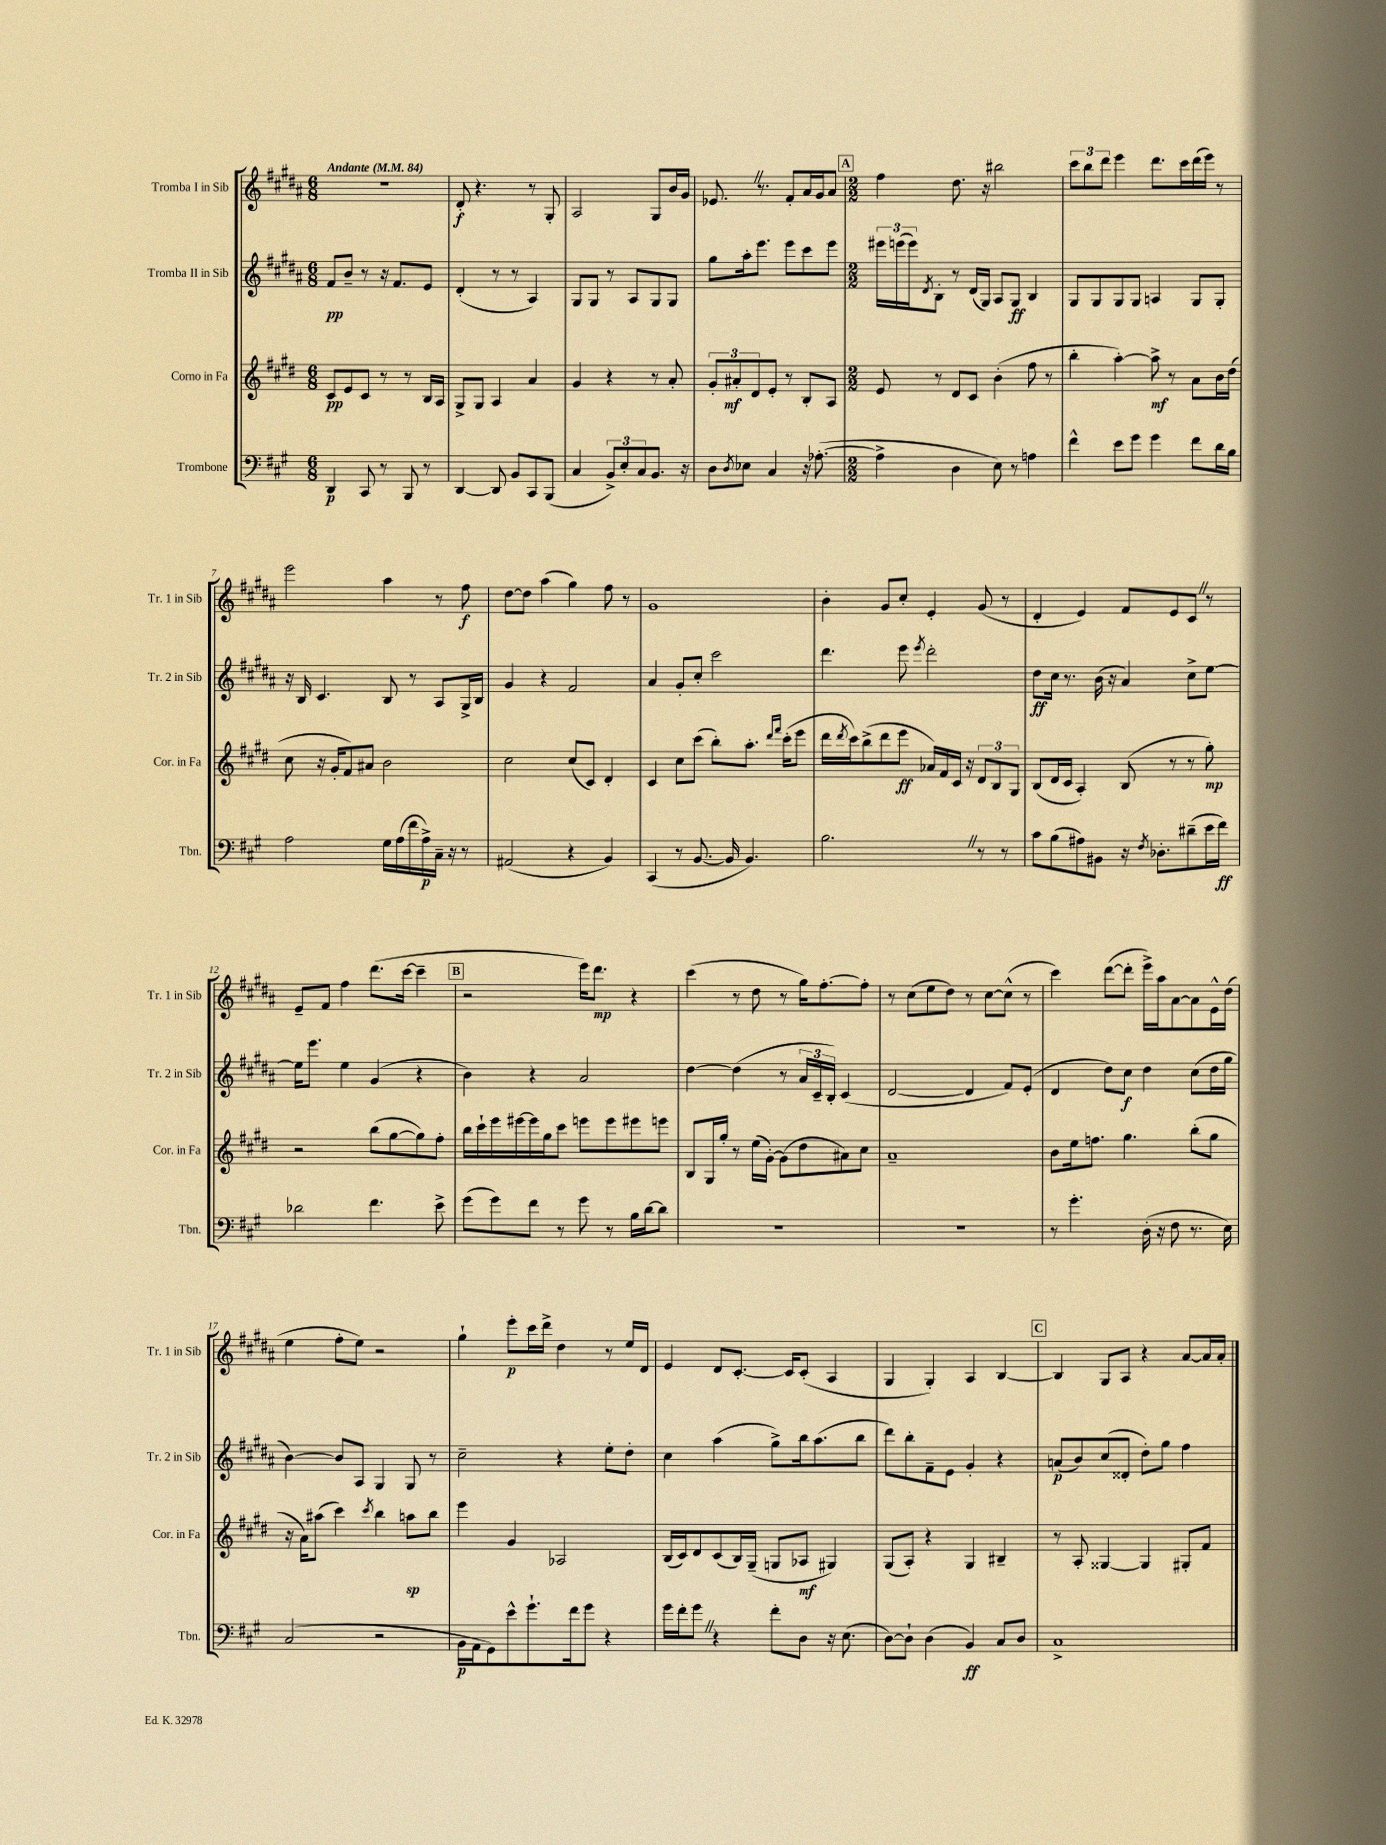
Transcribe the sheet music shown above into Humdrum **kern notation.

**kern	**dynam	**kern	**dynam	**kern	**dynam	**kern	**dynam
*part4	*part4	*part3	*part3	*part2	*part2	*part1	*part1
*staff4	*staff4	*staff3	*staff3	*staff2	*staff2	*staff1	*staff1
*I"Trombone	*	*I"Corno in Fa	*	*I"Tromba II in Sib	*	*I"Tromba I in Sib	*
*I'Tbn.	*	*I'Cor. in Fa	*	*I'Tr. 2 in Sib	*	*I'Tr. 1 in Sib	*
*clefF4	*	*clefG2	*	*clefG2	*	*clefG2	*
*k[f#c#g#]	*	*k[f#c#g#d#]	*	*k[f#c#g#d#a#]	*	*k[f#c#g#d#a#]	*
*M6/8	*	*M6/8	*	*M6/8	*	*M6/8	*
*MM84	*	*MM84	*	*MM84	*	*MM84	*
=1	=1	=1	=1	=1	=1	=1	=1
!	!	!	!	!	!	!LO:TX:a:B:t=Andante	!
4DD/	p	8c#/L	pp	8f#/L	pp	2.r	.
.	.	8e/	.	8b~/J	.	.	.
8CC#/	.	8c#/J	.	8r	.	.	.
8r	.	8r	.	16r	.	.	.
.	.	.	.	8.f#/L	.	.	.
8BBB/	.	8r	.	.	.	.	.
8r	.	16B/LL	.	8e/J	.	.	.
.	.	16A/JJ	.	.	.	.	.
=2	=2	=2	=2	=2	=2	=2	=2
[4DD/	.	8G#^/L	.	(4d#'/	.	8d#'/	f
.	.	8G#/J	.	.	.	4.r	.
8DD/]	.	4A/	.	8r	.	.	.
8BB/L	.	.	.	8r	.	.	.
8CC#/	.	4a/	.	4A#/)	.	8r	.
(8BBB/J	.	.	.	.	.	8G#'/	.
=3	=3	=3	=3	=3	=3	=3	=3
4C#/	.	4g#/	.	8G#/L	.	2A#/	.
.	.	.	.	8G#/J	.	.	.
12BB^/L)	.	4r	.	8r	.	.	.
12E'/	.	.	.	.	.	.	.
.	.	.	.	8A#/L	.	.	.
12C#/	.	.	.	.	.	.	.
8.BB/J	.	8r	.	8G#/	.	8G#/L	.
.	.	8a'/	.	8G#/J	.	16b/L	.
16r	.	.	.	.	.	16g#/JJ	.
=4	=4	=4	=4	=4	=4	=4	=4
8D\L	.	12g#'/L	.	8gg#\L	.	8.e-XZ/	.
.	.	12a#X'/	mf	.	.	.	.
8qD/	.	.	.	.	.	.	.
8E-X\J	.	.	.	16aa#'\k	.	.	.
.	.	12d#/	.	.	.	.	.
.	.	.	.	8.eee\J	.	8.r	.
4C#/	.	8e'/J	.	.	.	.	.
.	.	8r	.	8eee\L	.	8f#'/L	.
16r	.	8B'/L	.	8ccc#\	.	16a#/L	.
([8.A-X'\	.	.	.	.	.	16g#/J	.
.	.	8A/J	.	8eee\J	.	8a#/J	.
!!LO:REH:place=s1:t=A
=5	=5	=5	=5	=5	=5	=5	=5
*M2/2	*	*M2/2	*	*M2/2	*	*M2/2	*
4A-^\]	.	8e/	.	24eee#X\LL	.	4ff#\	.
.	.	.	.	(24eeen\	.	.	.
.	.	.	.	24eee\J)	.	.	.
.	.	.	.	8qd#/	.	.	.
.	.	8r	.	8B'\J	.	.	.
4D\	.	8d#/L	.	8r	.	8.dd#\	.
.	.	8c#/J	.	(16d#/LL	.	.	.
.	.	.	.	16G#/JJ)	.	16r	.
8E\)	.	(4b'\	.	8A#/L	.	2bb#X\	.
8r	.	.	.	8G#/J	ff	.	.
4An\	.	8ff#\	.	4B/	.	.	.
.	.	8r	.	.	.	.	.
=6	=6	=6	=6	=6	=6	=6	=6
4f#^^\	.	4bb'\	.	8G#/L	.	12ccc#\L	.
.	.	.	.	.	.	12bb\	.
.	.	.	.	8G#/	.	.	.
.	.	.	.	.	.	12ddd#\J	.
8e\L	.	[4aa'\)	.	8G#/	.	4eee\	.
8g#\J	.	.	.	8G#/J	.	.	.
4g#\	.	8aa^\]	mf	4An/	.	8.ddd#\L	.
.	.	8r	.	.	.	.	.
.	.	.	.	.	.	16ccc#\L	.
8f#\L	.	8a\L	.	8G#/L	.	(16ddd#\	.
.	.	.	.	.	.	16eee\JJ)	.
16d\L	.	16b\L	.	8G#'/J	.	8r	.
16B\JJ	.	(16dd#\JJ	.	.	.	.	.
!!LO:LB:g=z
=7	=7	=7	=7	=7	=7	=7	=7
2A\	.	8cc#\	.	16r	.	2eee\	.
.	.	.	.	16B/	.	.	.
.	.	16r	.	4.c#/	.	.	.
.	.	16g#'/KL	.	.	.	.	.
.	.	8f#/)	.	.	.	.	.
.	.	8a#X/J	.	.	.	.	.
16G#\LL	.	2b\	.	8B/	.	4aa#\	.
(16A\	.	.	.	.	.	.	.
16f#\	.	.	.	8r	.	.	.
16A^\)	p	.	.	.	.	.	.
16C#~\JJ	.	.	.	8A#/L	.	8r	.
16r	.	.	.	.	.	.	.
8r	.	.	.	16G#^/L	.	8ff#\	f
.	.	.	.	16B/JJ	.	.	.
=8	=8	=8	=8	=8	=8	=8	=8
(2AA#X/	.	2cc#\	.	4g#/	.	[8dd#\L	.
.	.	.	.	.	.	8dd#\J]	.
.	.	.	.	4r	.	(4aa#\	.
4r	.	(8cc#/L	.	2f#/	.	4gg#\)	.
.	.	8c#/J)	.	.	.	.	.
4BB/)	.	4d#'/	.	.	.	8ff#\	.
.	.	.	.	.	.	8r	.
=9	=9	=9	=9	=9	=9	=9	=9
(4CC#/	.	4c#/	.	4a#/	.	1g#	.
8r	.	8cc#\L	.	8g#'/L	.	.	.
[8.BB/	.	(8ccc#\J	.	8cc#'/J	.	.	.
.	.	8bb'\L)	.	2ccc#\	.	.	.
16BB/]	.	.	.	.	.	.	.
4.BB/)	.	8.aa'\J	.	.	.	.	.
.	.	16qqddd#/LL	.	.	.	.	.
.	.	16qqfff#/JJ	.	.	.	.	.
.	.	(16ccc#'\KL	.	.	.	.	.
.	.	8eee\J	.	.	.	.	.
=10	=10	=10	=10	=10	=10	=10	=10
2.BZ\	.	16ddd#\LL	.	4.ddd#\	.	4b'\	.
.	.	8qddd#/	.	.	.	.	.
.	.	16ccc#\J)	.	.	.	.	.
.	.	(8bb^\	.	.	.	.	.
.	.	8ddd#\	.	.	.	8g#/L	.
.	.	8eee\J	ff	8eee\	.	8cc#'/J	.
.	.	.	.	8qeee/	.	.	.
.	.	16a-X/LL)	.	2ddd#'\	.	4e'/	.
.	.	16f#/	.	.	.	.	.
.	.	16c#/JJ	.	.	.	.	.
.	.	16r	.	.	.	.	.
8r	.	12d#/L	.	.	.	(8g#/	.
.	.	12B/	.	.	.	.	.
8r	.	.	.	.	.	8r	.
.	.	12G#/J	.	.	.	.	.
=11	=11	=11	=11	=11	=11	=11	=11
8c#\L	.	(8B/L	.	8dd#\L	ff	4d#'/	.
(8B\	.	16d#/L	.	16cc#\Jk	.	.	.
.	.	16c#/JJ	.	8.r	.	.	.
8A#X\)	.	4A'/)	.	.	.	4e/)	.
8BB#X\J	.	.	.	(16b\	.	.	.
.	.	.	.	16r	.	.	.
16r	.	(8B/	.	4a#/)	.	8f#/L	.
8qF#/	.	.	.	.	.	.	.
8.D-X'\L	.	.	.	.	.	.	.
.	.	8r	.	.	.	8e/	.
(8d#X~\	.	8r	.	8cc#^\L	.	8c#Z/J	.
16e\L	.	8gg#'\)	mp	[8ee\J	.	8r	.
16f#\JJ)	ff	.	.	.	.	.	.
!!LO:LB:g=z
=12	=12	=12	=12	=12	=12	=12	=12
2d-X\	.	2r	.	16ee\KL]	.	8e~/L	.
.	.	.	.	8.eee\J	.	.	.
.	.	.	.	.	.	8f#/J	.
.	.	.	.	4ee\	.	4ff#\	.
4.f#\	.	(8bb\L	.	(4g#/	.	(8.ddd#\L	.
.	.	[8gg#\	.	.	.	.	.
.	.	.	.	.	.	[16ccc#\Jk	.
.	.	8gg#\])	.	4r	.	4ccc#~\]	.
8e^\	.	8ff#'\J	.	.	.	.	.
!!LO:REH:place=s1:t=B
=13	=13	=13	=13	=13	=13	=13	=13
(8g#\L	.	16bb\LL	.	4b\)	.	2r	.
.	.	16ccc#`\	.	.	.	.	.
8g#\)	.	16eee\	.	.	.	.	.
.	.	[16eee#X\	.	.	.	.	.
8f#\J	.	16eee#\]	.	4r	.	.	.
.	.	16gg#\J	.	.	.	.	.
8r	.	8ccc#\J	.	.	.	.	.
8g#\	.	8eeen\L	.	2a#/	.	16eee\KL)	.
.	.	.	.	.	.	8.ddd#\J	mp
8r	.	8eee\	.	.	.	.	.
16B\LL	.	8eee#X\	.	.	.	4r	.
[16d\J	.	.	.	.	.	.	.
8d\J]	.	8eeen\J	.	.	.	.	.
=14	=14	=14	=14	=14	=14	=14	=14
1r	.	8B/L	.	[4dd#\	.	(4ccc#\	.
.	.	16G#/L	.	.	.	.	.
.	.	16gg#'/JJ	.	.	.	.	.
.	.	8r	.	(4dd#\]	.	8r	.
.	.	(16ee\LL	.	.	.	8dd#\	.
.	.	[16g#'\JJ)	.	.	.	.	.
.	.	(8g#\L]	.	8r	.	8r	.
.	.	8dd#\	.	24a#/LL	.	16gg#\KL)	.
.	.	.	.	24c#~/	.	.	.
.	.	.	.	.	.	[8.ff#'\	.
.	.	.	.	24B'/JJ)	.	.	.
.	.	8a#X\)	.	(4c#/	.	.	.
.	.	8cc#\J	.	.	.	8ff#'\J]	.
=15	=15	=15	=15	=15	=15	=15	=15
1r	.	1a~	.	[2d#/	.	8r	.
.	.	.	.	.	.	(8cc#\L	.
.	.	.	.	.	.	8ee\	.
.	.	.	.	.	.	8dd#\J)	.
.	.	.	.	4d#/]	.	8r	.
.	.	.	.	.	.	[8cc#\L	.
.	.	.	.	8f#/L)	.	(8cc#^^\J]	.
.	.	.	.	(8e'/J	.	8r	.
=16	=16	=16	=16	=16	=16	=16	=16
8r	.	8b\L	.	4d#/	.	4ccc#\)	.
4.g#'\	.	16ee\k	.	.	.	.	.
.	.	8.ffn\J	.	.	.	.	.
.	.	.	.	8dd#\L)	.	([8ddd#\L	.
.	.	4.gg#\	.	8cc#\J	f	8ddd#'\J]	.
(16D'\	.	.	.	4dd#\	.	16eee^\LL)	.
16r	.	.	.	.	.	16aa#\J	.
8F#\	.	.	.	.	.	[8a#\	.
8.r	.	(8bb'\L	.	(8cc#\L	.	8a#\]	.
.	.	8gg#\J	.	16dd#\L	.	16e^^\L	.
16E\)	.	.	.	16gg#\JJ	.	(16dd#\JJ	.
!!LO:LB:g=z
=17	=17	=17	=17	=17	=17	=17	=17
(2C#/	.	16r	.	[4b\)	.	4ee\	.
.	.	16a\KL)	.	.	.	.	.
.	.	(8aa#X\J	.	.	.	.	.
.	.	4ccc#\)	.	8b/L]	.	8ff#'\L	.
.	.	.	.	8A#/J	.	8ee\J)	.
.	.	8qccc#/	.	.	.	.	.
2r	.	4bb\	.	4G#/	.	2r	.
.	.	8aan\L	sp	8G#/	.	.	.
.	.	8bb\J	.	8r	.	.	.
=18	=18	=18	=18	=18	=18	=18	=18
16BB\LL	p	4eee\	.	2cc#~\	.	4gg#`\	.
16AA\J	.	.	.	.	.	.	.
8GG#\)	.	.	.	.	.	.	.
8e^^\	.	4g#/	.	.	.	8eee'\L	p
8.g#`\	.	.	.	.	.	16ccc#\L	.
.	.	.	.	.	.	16ddd#^\JJ	.
.	.	2A-X/	.	4r	.	4dd#\	.
16f#\k	.	.	.	.	.	.	.
8g#\J	.	.	.	.	.	.	.
4r	.	.	.	8ee'\L	.	8r	.
.	.	.	.	8dd#'\J	.	16ee/LL	.
.	.	.	.	.	.	16d#/JJ	.
=19	=19	=19	=19	=19	=19	=19	=19
16g#\LL	.	(16B/LL	.	4cc#\	.	4e/	.
16f#'\J	.	16c#/J)	.	.	.	.	.
8g#Z\J	.	8d#/	.	.	.	.	.
4r	.	(8c#/	.	(4aa#\	.	8d#/L	.
.	.	16B/L)	.	.	.	[8.c#'/J	.
.	.	(16G#~/JJ	.	.	.	.	.
8f#'\L	.	8Gn/L	.	8gg#^\L)	.	.	.
.	.	.	.	.	.	16c#/KL]	.
8D\J	.	8A-X/J	mf	16bb\k	.	(8c#'/J	.
.	.	.	.	(8.aa#\	.	.	.
16r	.	4G#X/)	.	.	.	4A#/	.
(8.E\	.	.	.	.	.	.	.
.	.	.	.	8bb\J	.	.	.
=20	=20	=20	=20	=20	=20	=20	=20
[8D\L)	.	(8G#/L	.	8ddd#\L)	.	4G#/	.
8D`\J]	.	8A'/J)	.	8bb'\	.	.	.
(4D\	.	4r	.	8f#~\	.	4G#'/)	.
.	.	.	.	8e\J	.	.	.
4BB/)	ff	4G#/	.	4g#'/	.	4A#/	.
8C#/L	.	4B#X~/	.	4r	.	[4B/	.
8D/J	.	.	.	.	.	.	.
!!LO:REH:place=s1:t=C
=21	=21	=21	=21	=21	=21	=21	=21
1C#^	.	8r	.	(8an/L	p	4B/]	.
.	.	8A'/	.	8b/)	.	.	.
.	.	[4G##X/	.	(8cc#/	.	8G#/L	.
.	.	.	.	8d##X'/J	.	8A#/J	.
.	.	4G##/]	.	8dd#'\L)	.	4r	.
.	.	.	.	8gg#\J	.	.	.
.	.	8G#X'/L	.	4ff#\	.	[8a#/L	.
.	.	8f#/J	.	.	.	16a#/L]	.
.	.	.	.	.	.	16a#'/JJ	.
==	==	==	==	==	==	==	==
*-	*-	*-	*-	*-	*-	*-	*-
